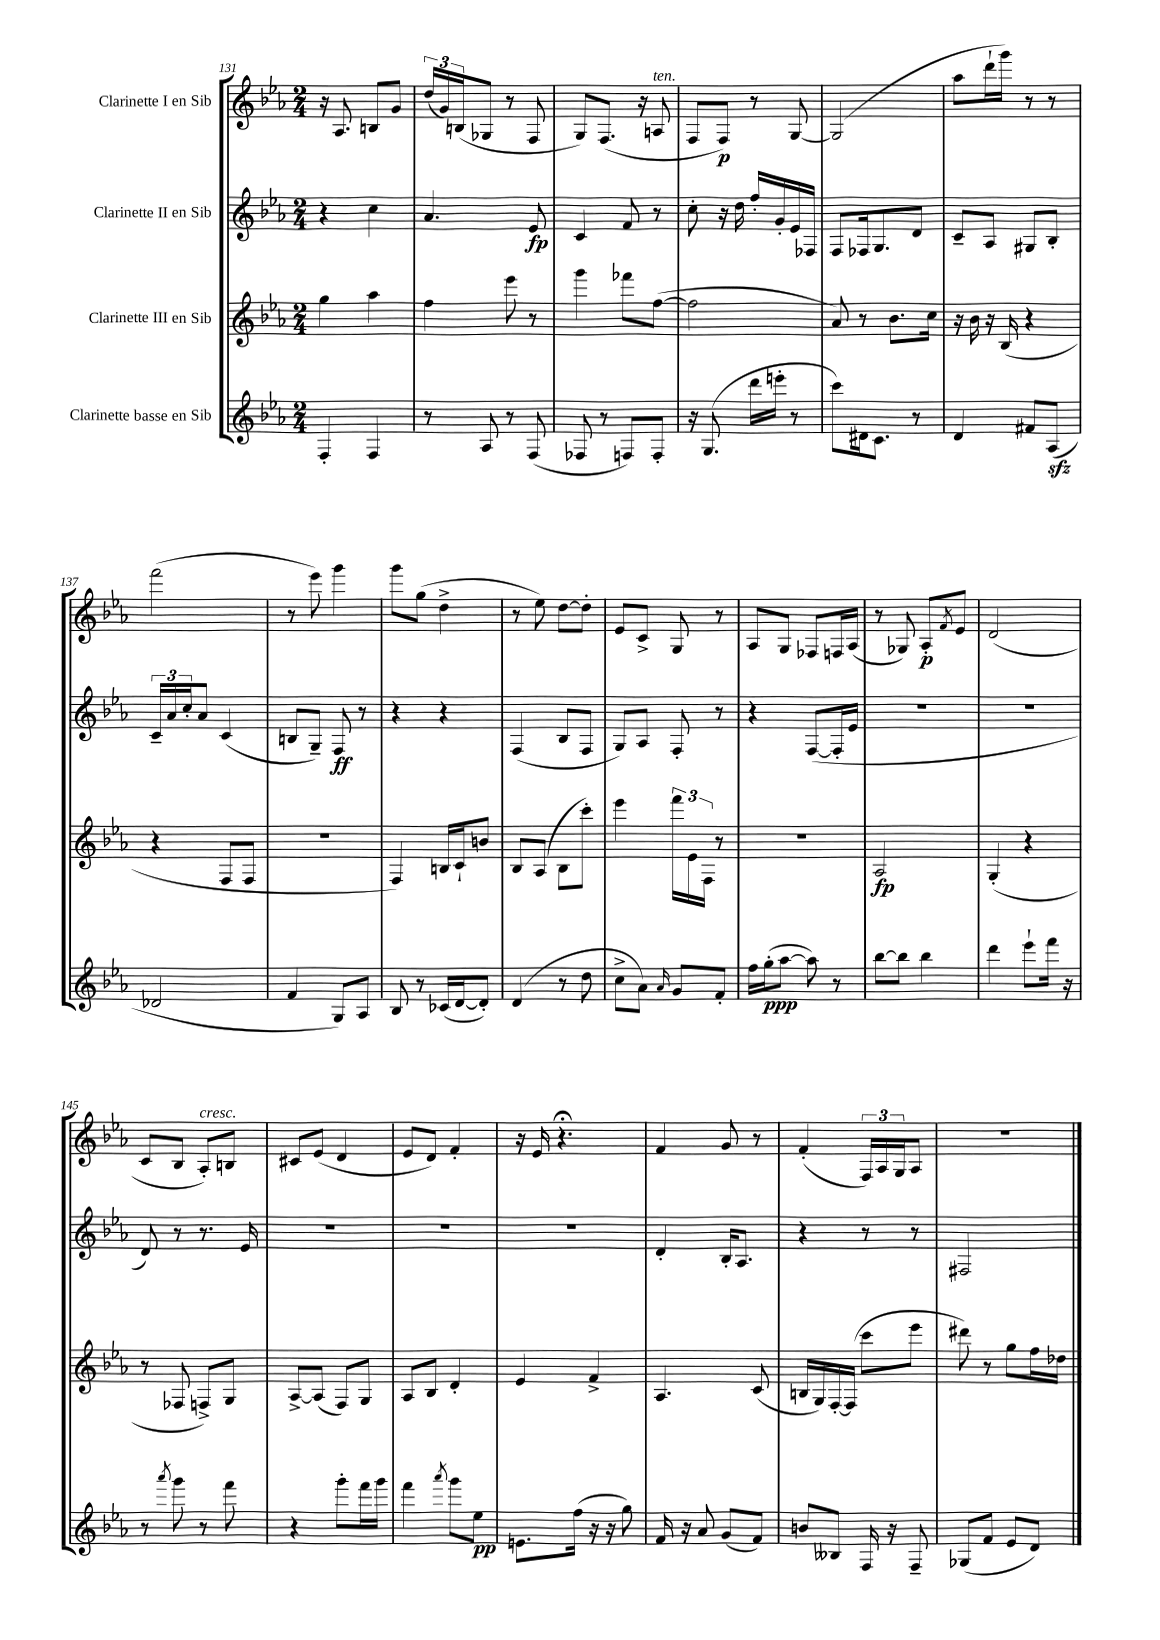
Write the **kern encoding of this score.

**kern	**kern	**kern	**kern
*staff4	*staff3	*staff2	*staff1
*clefG2	*clefG2	*clefG2	*clefG2
*k[b-e-a-]	*k[b-e-a-]	*k[b-e-a-]	*k[b-e-a-]
*M2/4	*M2/4	*M2/4	*M2/4
4F'/	4gg\	4r	16r
.	.	.	8.A-/
4F/	4aa-\	4cc\	8B/L
.	.	.	8g/J
=	=	=	=
8r	4ff\	4.a-/	(24dd/LL
.	.	.	24g/)
.	.	.	(24B/J
8A-/	.	.	8G-/J
8r	8eee-\	.	8r
(8F/	8r	8e-/	8F/
=	=	=	=
8F-/	4ggg\	4c/	8G/L)
8r	.	.	(8.F/J
8F/L)	8fff-\L	8f/	.
.	.	.	16r
8F'/J	([8ff\J	8r	8A/
=	=	=	=
16r	2ff\]	8cc'\	8F/L
(8.G/	.	.	.
.	.	16r	8F/J)
.	.	16dd\	.
16ddd\LL	.	16ff'/LL	8r
16eee'\JJ	.	16g'/	.
8r	.	16e-/	[8G/
.	.	16F-/JJ	.
=	=	=	=
8ccc\L)	8a-/)	8F/L	(2G/]
16d#\k	8r	16F-/k	.
8.c\J	.	8.G/	.
.	8.b-\L	.	.
8r	.	8d/J	.
.	16cc\Jk	.	.
=	=	=	=
4d/	16r	8c~/L	8aa-\L
.	16b-\	.	.
.	16r	8A-/J	16ddd`\L
.	(16B-/	.	16ggg\JJ)
8f#/L	4r	8G#/L	8r
(8A-/J	.	8B-'/J	8r
=	=	=	=
2d-/	4r	24c~/LL	(2fff\
.	.	24a-/	.
.	.	24cc'/J	.
.	.	8a-/J	.
.	8F/L	(4c/	.
.	8F/J	.	.
=	=	=	=
4f/	2r	8B/L	8r
.	.	8G~/J)	8eee-\)
8G/L)	.	8F/	4ggg\
8A-/J	.	8r	.
=	=	=	=
8B-/	4F/)	4r	8ggg\L
8r	.	.	(8gg\J
(16c-/LL	16B/LL	4r	4dd^\
[16d/J	16c`/J	.	.
8d'/]J)	8b/J	.	.
=	=	=	=
(4d/	8B-/L	(4F/	8r
.	(8A-/J	.	8ee-\)
8r	8B-\L	8B-/L	[8dd\L
8dd\	8ccc'\J)	8F/J	8dd'\]J
=	=	=	=
8cc^\L	4eee-\	8G/L)	8e-/L
8a-\J)	.	8A-/J	8c^/J
16qqa-/	.	.	.
8g/L	24fff\LL	8F'/	8G/
.	24e-\	.	.
.	24F\JJ	.	.
8f'/J	8r	8r	8r
=	=	=	=
16ff\LL	2r	4r	8A-/L
(16gg'\J	.	.	.
[8aa-\J	.	.	8G/J
8aa-\])	.	([8F/L	8F-/L
8r	.	16F'/]L	16F/L
.	.	16e-/JJ	(16A-/JJ
=	=	=	=
[8bb-\L	2A-/	2r	8r
8bb-\]J	.	.	8G-/)
4bb-\	.	.	8A-'/L
.	.	.	8qf/
.	.	.	8e-/J
=	=	=	=
4ddd\	(4G'/	2r	(2d/
8eee-`\L	4r	.	.
16fff\Jk	.	.	.
16r	.	.	.
=	=	=	=
8r	8r	8d/)	8c/L
8qaaa-/	.	.	.
8ggg\	8F-/	8r	8B-/J
8r	8F^/L)	8.r	8A-'/L)
8fff\	8G/J	.	8B/J
.	.	16e-/	.
=	=	=	=
4r	[8A-^/L	2r	8c#/L
.	(8A-/]J	.	(8e-/J
8ggg'\L	8F/L)	.	4d/
16fff\L	8G/J	.	.
16ggg\JJ	.	.	.
=	=	=	=
4fff\	8A-/L	2r	8e-/L
.	8B-/J	.	8d/J)
8qaaa-/	.	.	.
8ggg\L	4d'/	.	4f'/
8ee-\J	.	.	.
=	=	=	=
8.e\L	4e-/	2r	16r
.	.	.	16e-/
.	.	.	4.r;
(16ff\Jk	.	.	.
16r	4f^/	.	.
16r	.	.	.
8gg\)	.	.	.
=	=	=	=
16f/	4.A-/	4d'/	4f/
16r	.	.	.
8a-/	.	.	.
(8g/L	.	16B-'/LK	8g/
.	.	8.A-/J	.
8f/J)	(8c/	.	8r
=	=	=	=
8b/L	16B/LL	4r	(4f'/
.	16G/)	.	.
8B--/J	[16F'/	.	.
.	(16F/]JJ	.	.
16F/	8ccc\L	8r	24F/LL)
.	.	.	24A-/
16r	.	.	.
.	.	.	24G/J
8F~/	8eee-\J	8r	8A-/J
=	=	=	=
(8G-/L	8ddd#\)	2F#/	2r
8f/J	8r	.	.
8e-/L	8gg\L	.	.
8d/J)	16ff\L	.	.
.	16dd-\JJ	.	.
==	==	==	==
*-	*-	*-	*-
